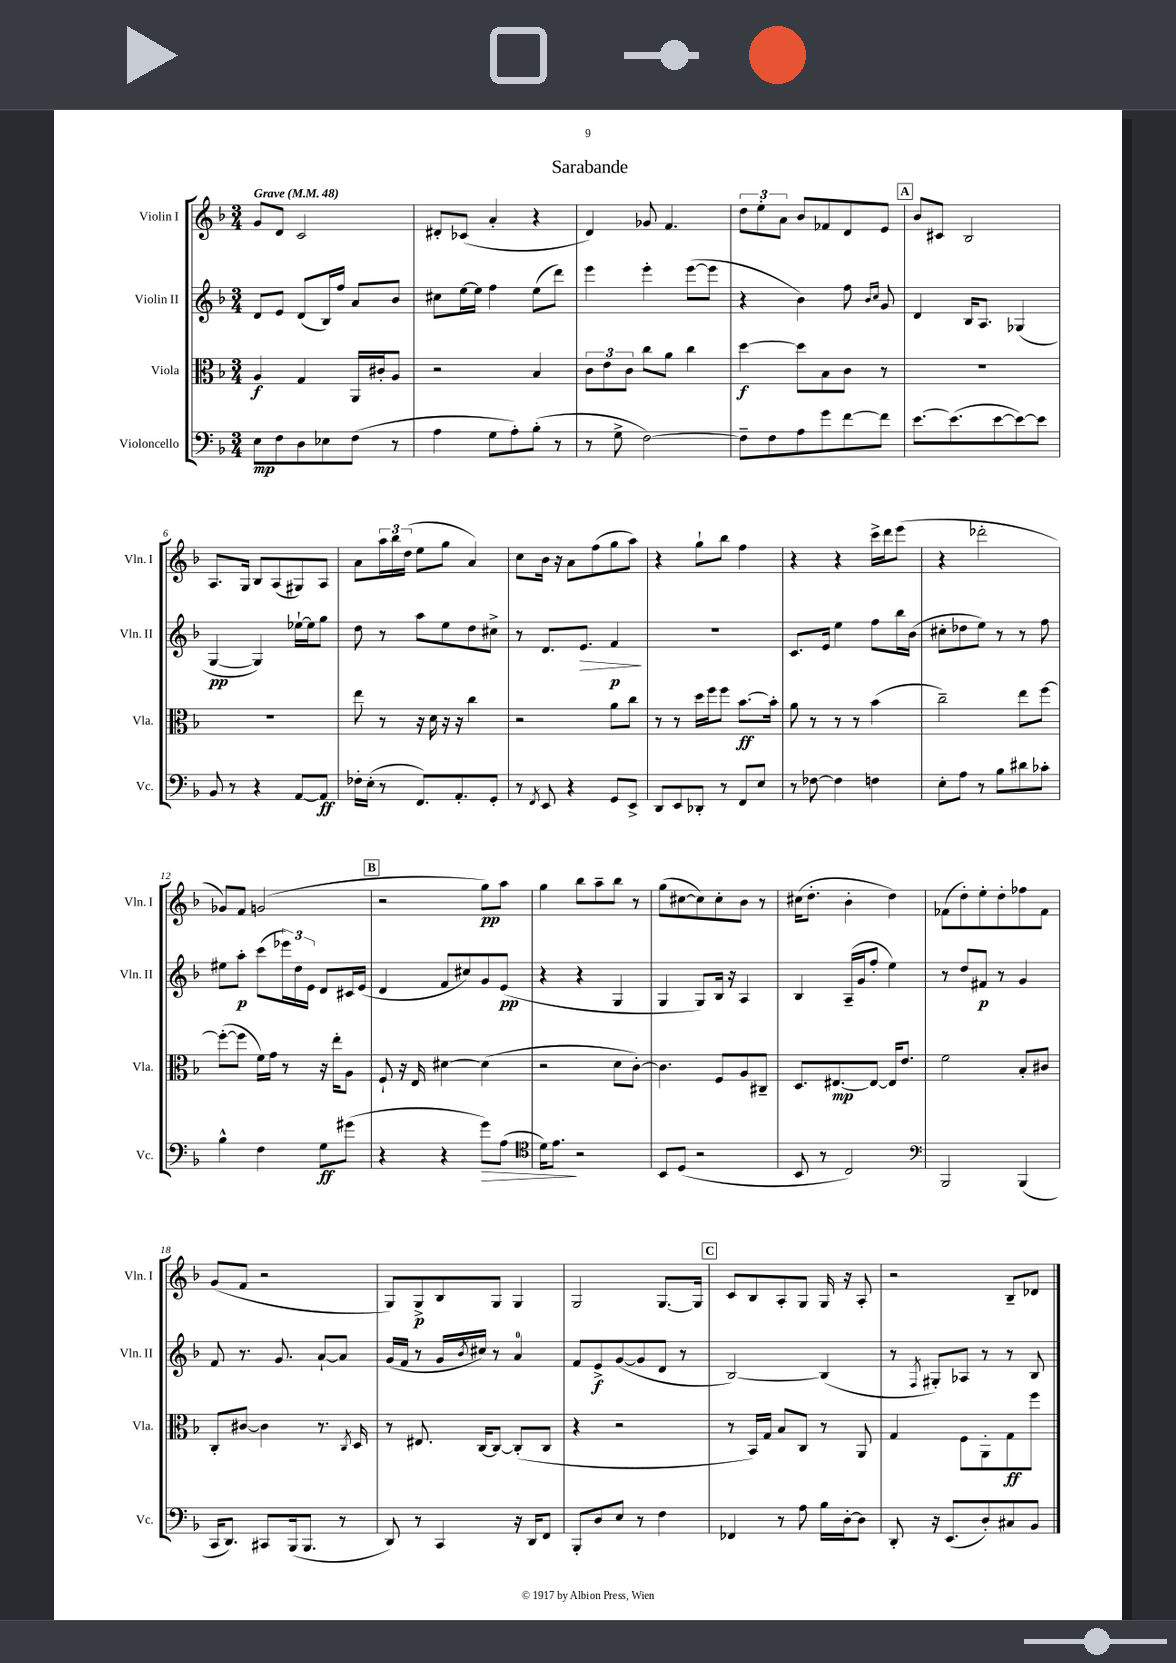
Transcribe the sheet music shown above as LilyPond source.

\header { title = "Sarabande" }
<<
\new StaffGroup <<
\new Staff = "s0" \with { instrumentName = "Violin I" shortInstrumentName = "Vln. I" } {
    \clef treble \key f \major \numericTimeSignature \time 3/4 \tempo "Grave" 4 = 48
    g'8 d'8 c'2 |
    dis'8-. ces'8( a'4-. r4 |
    d'4) ges'8 f'4. |
    \tuplet 3/2 { d''8 e''8-. a'8 } bes'8 fes'8 d'8 e'8 |
    \mark \markup { \box "A" } bes'8 cis'8 bes2 |
    a8. g16 bes8 a8( gis8) a8 |
    a'8 \tuplet 3/2 { a''16 bes''16 d''16( } e''8 g''8 a'4) |
    c''8 bes'16 r16 a'8 f''8( g''8 a''8) |
    r4 g''8-! bes''8 f''4 |
    r4 r4 c'''16-> d'''16 e'''8( |
    r4 des'''2-. |
    ges'8) f'8 g'2( |
    \mark \markup { \box "B" } r2 g''8\pp) a''8 |
    g''4 bes''8 a''8-- bes''8 r8 |
    g''8( cis''8~ cis''8) cis''8-. bes'8 r8 |
    cis''16( d''8.-. bes'4-. d''4) |
    fes'8( d''8-.) e''8-. d''8-. fes''8 fes'8 |
    g'8( f'8 r2 |
    g8) g8->\p bes8 g8 g4 |
    g2 g8.~ g16 |
    \mark \markup { \box "C" } c'8 bes8 a8-. g8 g16 r16 a8-. |
    r2 bes8-- des'8 \bar "|." |
}
\new Staff = "s1" \with { instrumentName = "Violin II" shortInstrumentName = "Vln. II" } {
    \clef treble \key f \major \numericTimeSignature \time 3/4
    d'8 e'8 d'8( bes16) f''16 a'8 bes'8 |
    cis''8 e''16~ e''16 f''4 e''8( d'''8) |
    e'''4 e'''4-. e'''8~( e'''8 |
    r4 bes'4) f''8 \grace { bes'16 c''16 } g'8 |
    \mark \markup { \box "A" } d'4 bes16 a8. ges4( |
    g4~\pp g4) ees''16~-! ees''16 g''8 |
    d''8 r8 a''8 e''8 d''8 cis''8-> |
    r8 d'8. e'8.\> f'4\p\! |
    R2. |
    c'8. e'16 e''4 f''8 bes''16 bes'16( |
    cis''8-. des''8 e''8) r8 r8 f''8 |
    eis''8 a''8-.\p c'''8( \tuplet 3/2 { ees'''16) d''16 e'16 } d'8 cis'16 e'16( |
    \mark \markup { \box "B" } d'4 f'8 cis''8) g'8 e'8\pp( |
    r4 r4 g4 |
    g4 g8) bes16 r16 a4 |
    bes4 a16--( g'16 f''8-. e''4) |
    r8 d''8 fis'8\p r8 g'4 |
    f'8 r8. g'8. a'8~-! a'8 |
    g'16( f'16 r8 g'16 \acciaccatura { bes'8 } cis''16) r8 a'4-0 |
    f'8 e'8->\f g'8~( g'8 d'8 r8 |
    \mark \markup { \box "C" } bes2~) bes4( |
    r8 \acciaccatura { f8 } gis8-.) aes8 r8 r8 bes8 \bar "|." |
}
\new Staff = "s2" \with { instrumentName = "Viola" shortInstrumentName = "Vla." } {
    \clef alto \key f \major \numericTimeSignature \time 3/4
    a4\f g4 a,16 cis'16-. a8 |
    r2 bes4 |
    \tuplet 3/2 { c'8 e'8 c'8 } c''8 a'8 c''4 |
    d''4~\f d''8 bes8 c'8 r8 |
    \mark \markup { \box "A" } R2. |
    R2. |
    e''8 r8 r16 d'16 r16 r16 c''4 |
    r2 a'8 c''8 |
    r8 r8 d''16 f''16 f''8 bes'8.~\ff bes'16-. |
    a'8 r8 r8 r8 bes'4( |
    c''2--) e''8 f''8~ |
    f''8~-.( f''8 f'16) g'16 r8 r16 e''16-. a8 |
    \mark \markup { \box "B" } f8-! r16 e16 dis'4~ dis'4( |
    r2 d'8 c'8~-.) |
    c'4. f8 a8 cis8-- |
    d8. eis8.~\mp eis8~ eis16 e'8. |
    f'2 bes8-. cis'8 |
    c8-. cis'8~ cis'4 r8. \acciaccatura { c8 } d16 |
    r8 eis8. c16~ c8~ c8-.( c8 |
    r4 r2 |
    \mark \markup { \box "C" } r8 bes,16) g16 bes8 c8 r8 a,8 |
    g4 f8 a,8-. g8\ff f''8 \bar "|." |
}
\new Staff = "s3" \with { instrumentName = "Violoncello" shortInstrumentName = "Vc." } {
    \clef bass \key f \major \numericTimeSignature \time 3/4
    e8\mp f8 d8 ees8 f8( r8 |
    a4 g8 a8-.) bes8-.( r8 |
    r8 g8-> f2~) |
    f8-- f8 a8 g'8 f'8~ f'8 |
    \mark \markup { \box "A" } e'8.~ e'8.( e'8~ e'8~) e'8 |
    bes,8 r8 r4 a,8~ a,8\ff |
    fes16-. e16-.( r8 f,8.) a,8.-. g,8-. |
    r8 \acciaccatura { f,8 } e,8 r4 g,8 e,8-> |
    d,8 e,8 des,8-. r8 f,8 e8 |
    r8 fes8~ fes4 f4 |
    e8-. a8 r8 bes8 dis'8 ces'8-. |
    bes4-^ f4 g8\ff gis'8( |
    \mark \markup { \box "B" } r4 r4 g'8\>) a8( |
    \clef tenor d'16) e'8.\! r2 |
    bes,8 d8( r2 |
    bes,8 r8 c2) |
    \clef bass bes,,2 bes,,4( |
    c,16 d,8.) cis,8 bes,,16( bes,,8. r8 |
    d,8) r8 c,4 r16 d,16 f,8 |
    bes,,8-. d8 e8 r8 f4 |
    \mark \markup { \box "C" } fes,4 r8 a8 bes16 d16~-. d8 |
    d,8-. r16 e,8.( d8-.) cis8 bes,8 \bar "|." |
}
>>
>>
